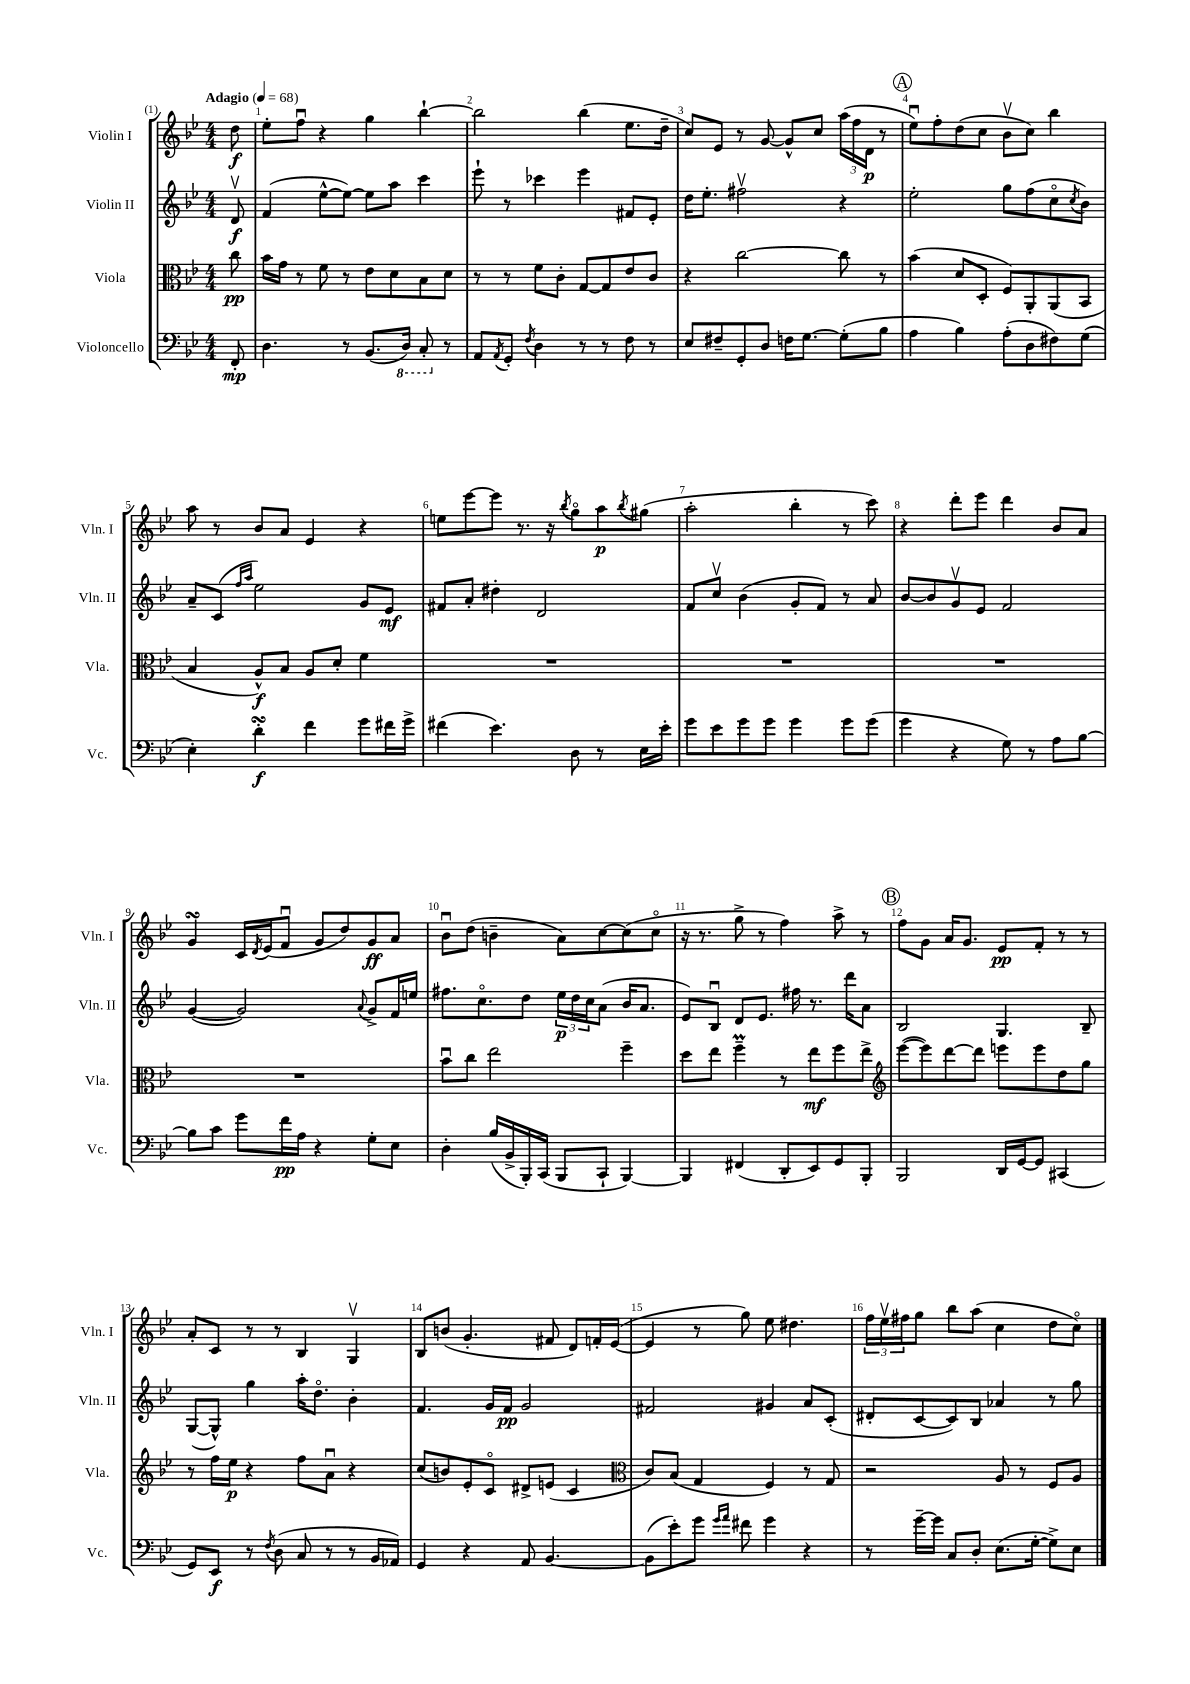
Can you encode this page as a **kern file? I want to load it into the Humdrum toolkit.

**kern	**dynam	**kern	**dynam	**kern	**dynam	**kern	**dynam
*part4	*part4	*part3	*part3	*part2	*part2	*part1	*part1
*staff4	*staff4	*staff3	*staff3	*staff2	*staff2	*staff1	*staff1
*I"Violoncello	*	*I"Viola	*	*I"Violin II	*	*I"Violin I	*
*I'Vc.	*	*I'Vla.	*	*I'Vln. II	*	*I'Vln. I	*
*clefF4	*	*clefC3	*	*clefG2	*	*clefG2	*
*k[b-e-]	*	*k[b-e-]	*	*k[b-e-]	*	*k[b-e-]	*
*M4/4	*	*M4/4	*	*M4/4	*	*M4/4	*
*MM68	*	*MM68	*	*MM68	*	*MM68	*
=	=	=	=	=	=	=	=
!	!	!	!	!	!	!LO:TX:a:B:t=Adagio	!
8FF'/	mp	8cc\	pp	8dv/	f	8dd\	f
=1	=1	=1	=1	=1	=1	=1	=1
4.D\	.	16b-\LL	.	(4f/	.	8ee-'\L	.
.	.	16g\JJ	.	.	.	.	.
.	.	8r	.	.	.	8ffu\J	.
.	.	8f\	.	[8ee-^^\L	.	4r	.
8r	.	8r	.	8ee-\J_)	.	.	.
(8.BB-/L	.	8e-\L	.	8ee-\L]	.	4gg\	.
.	.	8d\	.	8aa\J	.	.	.
*8ba	*	*	*	*	*	*	*
16DD/Jk)	.	.	.	.	.	.	.
8CC'/	.	8B-\	.	4ccc\	.	[4bb-`\	.
*X8ba	*	*	*	*	*	*	*
8r	.	8d\J	.	.	.	.	.
=2	=2	=2	=2	=2	=2	=2	=2
8AA/L	.	8r	.	8eee-`\	.	2bb-\]	.
8qAA/	.	.	.	.	.	.	.
8GG'/J	.	8r	.	8r	.	.	.
8qF/	.	.	.	.	.	.	.
4D\	.	8f\L	.	4ccc-X\	.	.	.
.	.	8c'\J	.	.	.	.	.
8r	.	[8G/L	.	4eee-\	.	(4bb-\	.
8r	.	8G/]	.	.	.	.	.
8F\	.	8e-/	.	8f#X/L	.	8.ee-\L	.
8r	.	8c/J	.	8e-'/J	.	.	.
.	.	.	.	.	.	16dd~\Jk	.
=3	=3	=3	=3	=3	=3	=3	=3
8E-/L	.	4r	.	16dd\KL	.	8cc/L)	.
.	.	.	.	8.ee-'\J	.	.	.
8F#X~/	.	.	.	.	.	8e-/J	.
8GG'/	.	[2cc\	.	2ff#Xv\	.	8r	.
8D/J	.	.	.	.	.	[8g/	.
16Fn\KL	.	.	.	.	.	8g^^/L]	.
[8.G\J	.	.	.	.	.	.	.
.	.	.	.	.	.	8cc/J	.
(8G'\L]	.	8cc\]	.	4r	.	(24aa\LL	.
.	.	.	.	.	.	24ff\	.
.	.	.	.	.	.	24d\JJ	p
8B-\J	.	8r	.	.	.	8r	.
!!LO:REH:place=s1:t=A
=4	=4	=4	=4	=4	=4	=4	=4
4A\	.	(4b-\	.	2ee-'\	.	8ee-u\L)	.
.	.	.	.	.	.	8ff'\	.
4B-\)	.	8d/L	.	.	.	(8dd\	.
.	.	8D'/J	.	.	.	8cc\J	.
(8A'\L	.	8F/L)	.	8gg\L	.	8b-v\L	.
8D\	.	8AA'/	.	(8ff\	.	8cc\J)	.
8F#X\)	.	(8AA/	.	8cc\	.	4bb-\	.
.	.	.	.	8qcc/	.	.	.
(8G\J	.	8BB-/J	.	8b-\J)	.	.	.
!!LO:LB:g=z
=5	=5	=5	=5	=5	=5	=5	=5
4E-'\)	.	4B-/	.	8a~/L	.	8aa\	.
.	.	.	.	(8c/J	.	8r	.
.	.	.	.	16qqff/LL	.	.	.
.	.	.	.	16qqaa/JJ	.	.	.
4dsSsS'\	f	8A^^/L)	f	2ee-\)	.	8b-/L	.
.	.	8B-/J	.	.	.	8a/J	.
4f\	.	8A/L	.	.	.	4e-/	.
.	.	8d'/J	.	.	.	.	.
8g\L	.	4f\	.	8g/L	.	4r	.
16f#X\L	.	.	.	8e-/J	mf	.	.
16g^\JJ	.	.	.	.	.	.	.
=6	=6	=6	=6	=6	=6	=6	=6
(4f#X\	.	1r	.	8f#X/L	.	8een\L	.
.	.	.	.	8a'/J	.	[8eee-\	.
4.e-\)	.	.	.	4dd#X'\	.	8eee-\J]	.
.	.	.	.	.	.	8.r	.
.	.	.	.	2d/	.	.	.
.	.	.	.	.	.	16r	.
.	.	.	.	.	.	8qbb-/	.
8D\	.	.	.	.	.	8gg\L	.
8r	.	.	.	.	.	8aa\	p
.	.	.	.	.	.	8qbb-/	.
16E-\LL	.	.	.	.	.	(8gg#X\J	.
16e-'\JJ	.	.	.	.	.	.	.
=7	=7	=7	=7	=7	=7	=7	=7
8g\L	.	1r	.	8f/L	.	2aa'\	.
8e-\	.	.	.	8ccv/J	.	.	.
8g\	.	.	.	(4b-\	.	.	.
8g\J	.	.	.	.	.	.	.
4g\	.	.	.	8g'/L	.	4bb-'\	.
.	.	.	.	8f/J)	.	.	.
8g\L	.	.	.	8r	.	8r	.
(8g\J	.	.	.	8a/	.	8ccc\)	.
=8	=8	=8	=8	=8	=8	=8	=8
4g\	.	1r	.	[8b-/L	.	4r	.
.	.	.	.	8b-/]	.	.	.
4r	.	.	.	8gv/	.	8ddd'\L	.
.	.	.	.	8e-/J	.	8eee-\J	.
8G\)	.	.	.	2f/	.	4ddd\	.
8r	.	.	.	.	.	.	.
8A\L	.	.	.	.	.	8b-/L	.
[8B-\J	.	.	.	.	.	8a/J	.
!!LO:LB:g=z
=9	=9	=9	=9	=9	=9	=9	=9
8B-\L]	.	1r	.	([4g/	.	4gsSSS/	.
8c\J	.	.	.	.	.	.	.
8g\L	.	.	.	2g/])	.	16c/LL	.
.	.	.	.	.	.	8qd/	.
.	.	.	.	.	.	(16e-/J	.
16f\L	pp	.	.	.	.	8fu/J	.
16A\JJ	.	.	.	.	.	.	.
4r	.	.	.	.	.	8g/L	.
.	.	.	.	.	.	8dd/)	.
.	.	.	.	8qqa/	.	.	.
8G'\L	.	.	.	8g^/L	.	8g/	ff
8E-\J	.	.	.	16f/L	.	8a/J	.
.	.	.	.	16een/JJ	.	.	.
=10	=10	=10	=10	=10	=10	=10	=10
4D'\	.	8b-u\L	.	8.ff#X\L	.	8b-u\L	.
.	.	8cc\J	.	.	.	(8dd\J	.
.	.	.	.	8.cc\	.	.	.
(16B-/LL	.	2ee-\	.	.	.	4bn~\	.
16BB-^/	.	.	.	.	.	.	.
16BBB-'/)	.	.	.	8dd\J	.	.	.
(16CC/JJ	.	.	.	.	.	.	.
8BBB-/L	.	.	.	24ee-\LL	p	8a\L)	.
.	.	.	.	24dd\	.	.	.
.	.	.	.	24cc\J	.	.	.
8CC`/J	.	.	.	(8a\J	.	[8cc\	.
[4BBB-/)	.	4ff~\	.	16b-/KL	.	(8cc\]	.
.	.	.	.	8.a/J	.	.	.
.	.	.	.	.	.	8cc\J	.
=11	=11	=11	=11	=11	=11	=11	=11
4BBB-/]	.	8dd\L	.	8e-/L)	.	16r	.
.	.	.	.	.	.	8.r	.
.	.	8ee-\J	.	8B-u/J	.	.	.
(4FF#X/	.	4ffM~\	.	8d/L	.	8gg^\	.
.	.	.	.	8.e-/J	.	8r	.
8DD'/L	.	8r	.	.	.	4ff\)	.
.	.	.	.	16ff#X\	.	.	.
8EE-/)	.	8ee-\L	mf	8.r	.	.	.
8GG/	.	8ff\	.	.	.	8aa^\	.
.	.	.	.	16ddd\KL	.	.	.
8BBB-'/J	.	8ee-^\J	.	8a\J	.	8r	.
!!LO:REH:place=s1:t=B
=12	=12	=12	=12	=12	=12	=12	=12
*	*	*clefG2	*	*	*	*	*
2BBB-/	.	([8eee-\L	.	2B-/	.	8ff\L	.
.	.	8eee-\])	.	.	.	8g\J	.
.	.	[8ddd\	.	.	.	16a/KL	.
.	.	.	.	.	.	8.g/J	.
.	.	8ddd\J]	.	.	.	.	.
16DD/LL	.	8eeen\L	.	4.G/	.	8e-/L	pp
[16GG/J	.	.	.	.	.	.	.
8GG/J]	.	8eee\	.	.	.	8f'/J	.
(4CC#X/	.	8dd\	.	.	.	8r	.
.	.	8gg\J	.	8B-~/	.	8r	.
!!LO:LB:g=z
=13	=13	=13	=13	=13	=13	=13	=13
8GG/L)	.	8r	.	([8G/L	.	8a'/L	.
8EE-/J	f	16ff\LL	.	8G^^/J])	.	8c/J	.
.	.	16ee-\JJ	p	.	.	.	.
8r	.	4r	.	4gg\	.	8r	.
8qF/	.	.	.	.	.	.	.
(8D\	.	.	.	.	.	8r	.
8C/	.	8ff\L	.	16aa'\KL	.	4B-/	.
.	.	.	.	8.dd\J	.	.	.
8r	.	8au\J	.	.	.	.	.
8r	.	4r	.	4b-'\	.	4Gv/	.
16BB-/LL	.	.	.	.	.	.	.
16AA-X/JJ)	.	.	.	.	.	.	.
=14	=14	=14	=14	=14	=14	=14	=14
4GG/	.	(8cc/L	.	4.f/	.	8B-/L	.
.	.	8bn/)	.	.	.	(8bn/J	.
4r	.	8e-'/	.	.	.	4.g'/	.
.	.	8c/J	.	16g/LL	.	.	.
.	.	.	.	16f/JJ	pp	.	.
8AA/	.	8d#X^/L	.	2g/	.	.	.
[4.BB-/	.	(8en/J	.	.	.	8f#X/	.
.	.	4c/	.	.	.	8d/L)	.
.	.	.	.	.	.	16fn'/L	.
.	.	.	.	.	.	([16e-/JJ	.
=15	=15	=15	=15	=15	=15	=15	=15
*	*	*clefC3	*	*	*	*	*
(8BB-\L]	.	8c/L)	.	2f#X/	.	4e-/]	.
8e-'\)	.	(8B-/J	.	.	.	.	.
8g\J	.	4G/	.	.	.	8r	.
16qqg/LL	.	.	.	.	.	.	.
16qqa/JJ	.	.	.	.	.	.	.
8f#X\	.	.	.	.	.	8gg\)	.
4g\	.	4F/)	.	4g#X/	.	8ee-\	.
.	.	.	.	.	.	4.dd#X\	.
4r	.	8r	.	8a/L	.	.	.
.	.	8G/	.	(8c'/J	.	.	.
=16	=16	=16	=16	=16	=16	=16	=16
8r	.	2r	.	8d#X'/L	.	24ff\LL	.
.	.	.	.	.	.	24ee-v\	.
.	.	.	.	.	.	24ff#X\J	.
[16g~\LL	.	.	.	[8c/	.	8gg\J	.
16g\JJ]	.	.	.	.	.	.	.
8C/L	.	.	.	8c/])	.	8bb-\L	.
8D'/J	.	.	.	8B-/J	.	(8aa\J	.
(8.E-\L	.	8A/	.	4a-X/	.	4cc\	.
.	.	8r	.	.	.	.	.
[16G'\Jk	.	.	.	.	.	.	.
8G^\L])	.	8F/L	.	8r	.	8dd\L	.
8E-\J	.	8A/J	.	8gg\	.	8cc\J)	.
==	==	==	==	==	==	==	==
*-	*-	*-	*-	*-	*-	*-	*-
